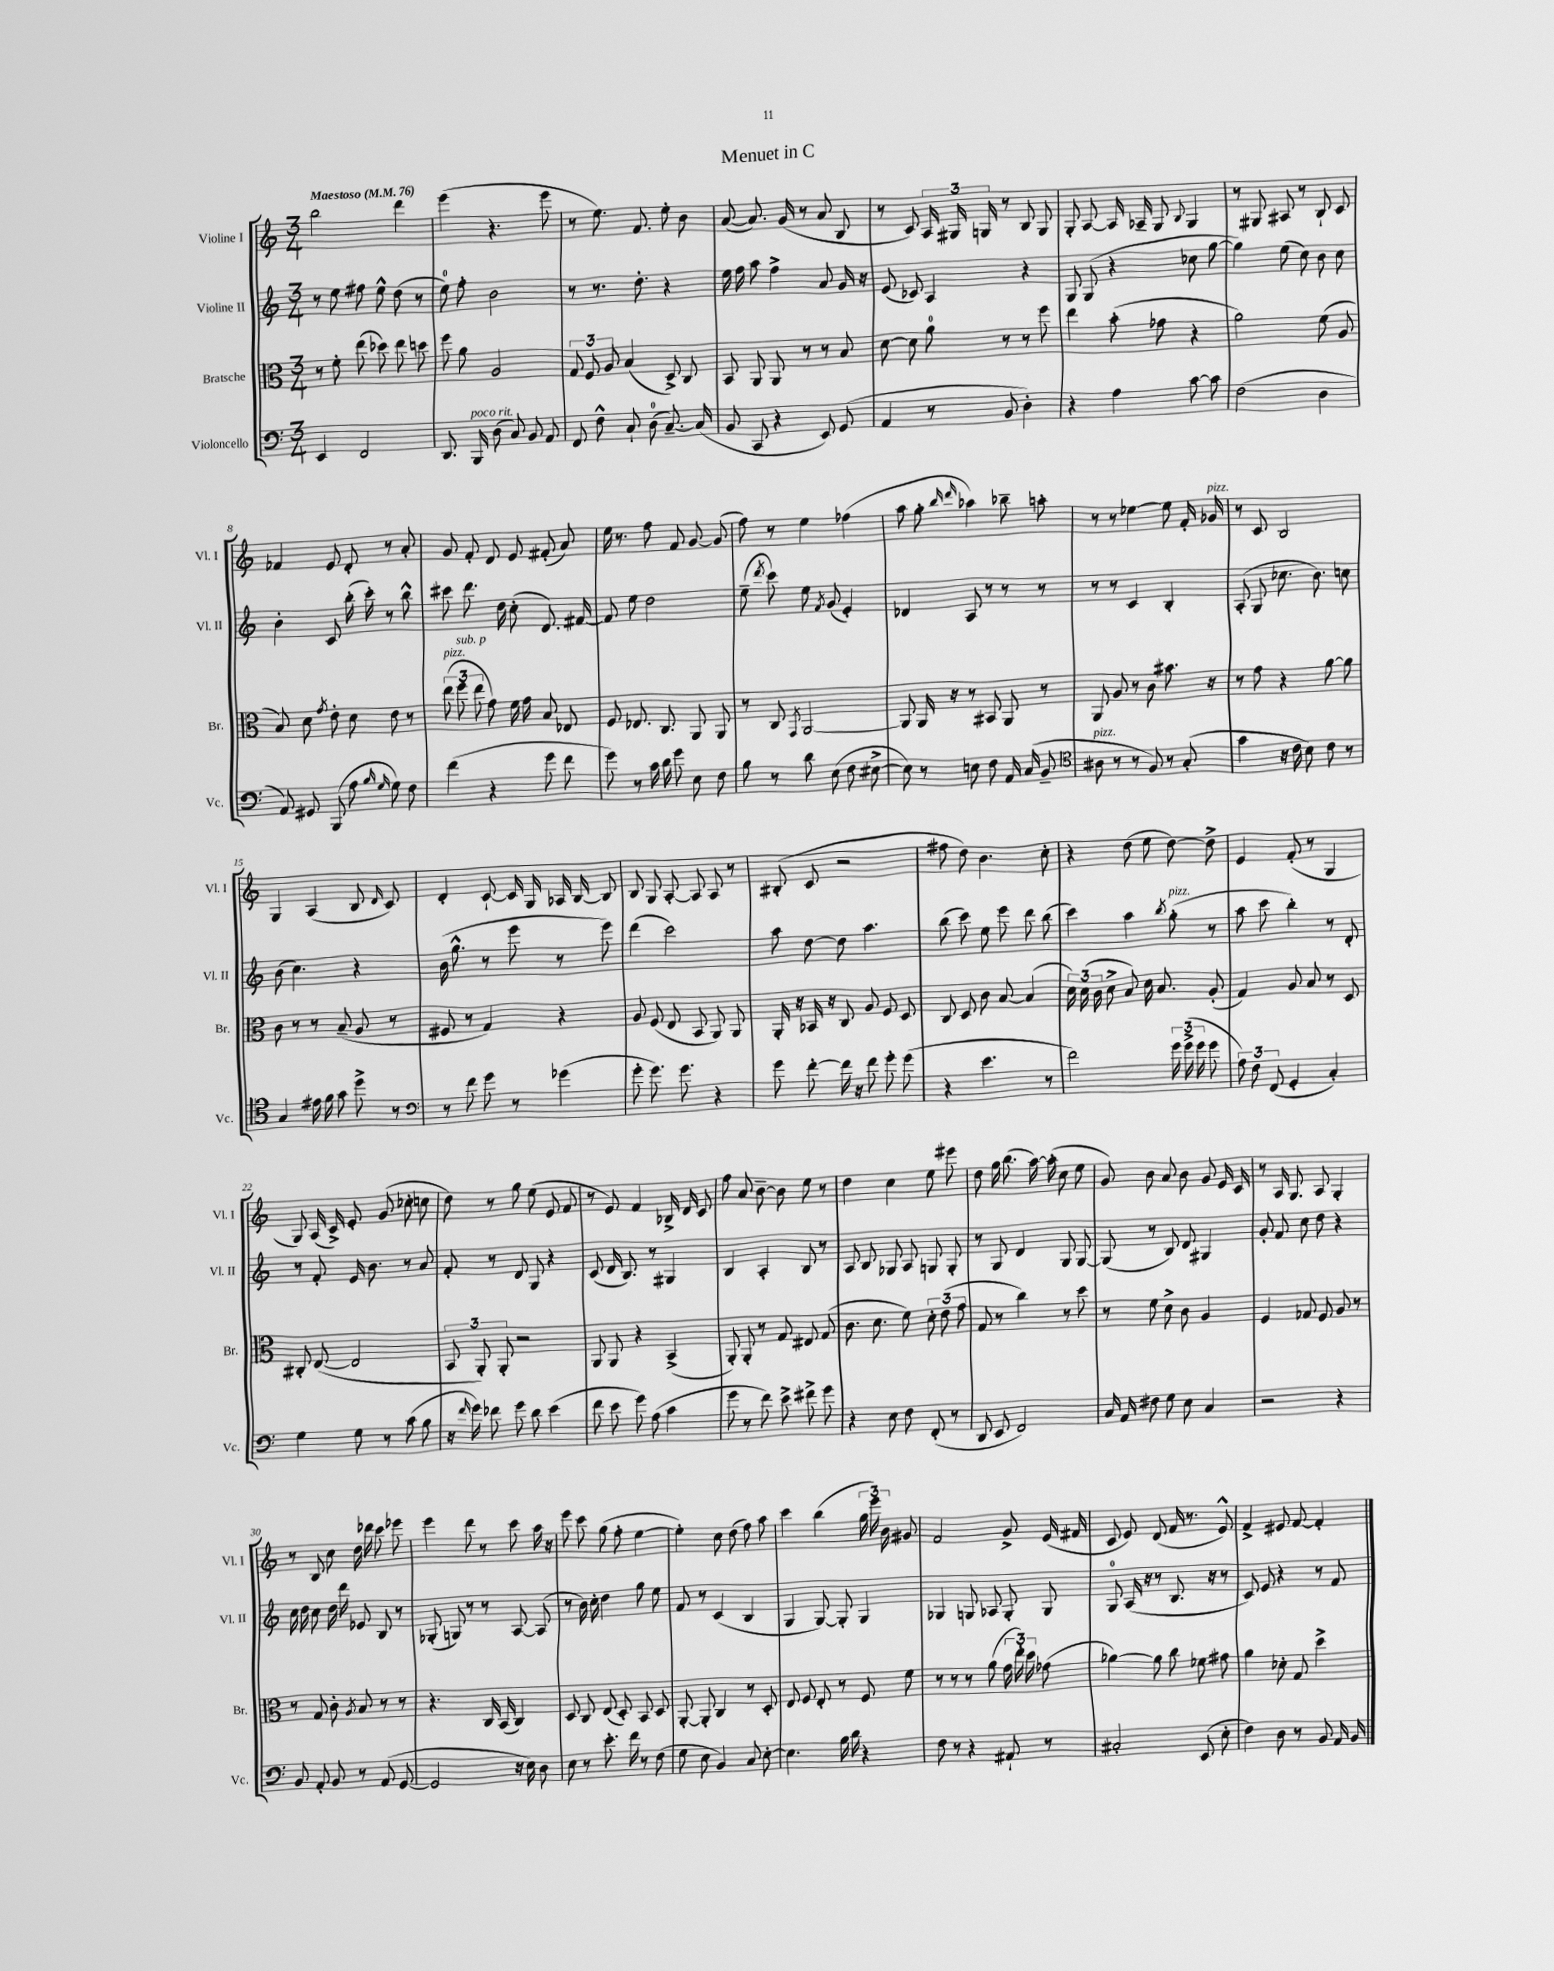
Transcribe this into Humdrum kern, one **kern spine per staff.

**kern	**kern	**kern	**kern
*staff4	*staff3	*staff2	*staff1
*clefF4	*clefC3	*clefG2	*clefG2
*k[]	*k[]	*k[]	*k[]
*M3/4	*M3/4	*M3/4	*M3/4
*MM76	*MM76	*MM76	*MM76
4EE	8r	8r	2bb
.	8f'	8ee	.
2FF	(8ee	8ff#	.
.	8dd-)	8ee^^	.
.	8ee	(8dd	4ddd
.	8dd	8r	.
=	=	=	=
8.DD	8ff	8ee)	(4eee
.	8a	8ff'	.
16BBB	.	.	.
(8D	2A	2b	4.r
8C)	.	.	.
8BB	.	.	.
8AA	.	.	8eee
=	=	=	=
8FF	12G	8r	8r
.	12F	.	.
8F^^	.	8.r	8.ee)
.	12A	.	.
8C`	(4B	.	.
.	.	8.dd'	8.f
(8D	.	.	.
[8.C~)	8D^)	4r	8ee'
.	8C	.	8b
(16C]	.	.	.
=	=	=	=
8BB	8BB	16ee	([8a
.	.	16ff	.
8CC	8AA	8aa	8.a])
4r	8AA	4ff^	.
.	.	.	(16g
.	8r	.	8r
8EE)	8r	8a	8a
(8GG	8B	16g	8B
.	.	16r	.
=	=	=	=
4AA	[8d	(8e	8r
.	8d]	8c-)	8c)
8r	8a	4A	24A
.	.	.	24G#
.	.	.	24G
8BB	8r	.	8r
4D')	8r	4r	8B
.	8ff	.	8G
=	=	=	=
4r	4ee	8G	8G'
.	.	(8G	[8A
4A	(8b'	4r	16A]
.	.	.	16A-~
.	8g-	.	8G
.	.	.	8qqB
[8c	4r	8cc-	4G
8c]	.	[8gg	.
=	=	=	=
(2F	2a)	4gg])	8r
.	.	.	8G#
.	.	(8ee	8A#
.	.	8cc)	8r
4D	(8f	8b	8B`
.	8A	8cc	8c
=	=	=	=
8AA)	8B)	4b'	4f-
8GG#	8d	.	.
.	8qg	.	.
(8BBB	8e'	8c	8e
8A	8d	(16bb'	8d'
.	.	16ccc')	.
16qqB	.	.	.
16qqG	.	.	.
8G)	8e	8r	8r
8F	8r	8bb^^	8a'
=	=	=	=
(4f	(12ee	8ccc#	8g
.	12ff	.	.
.	.	8.ddd	8f'
.	12ee	.	.
4r	8g)	.	8d
.	.	16dd	.
.	16f	(8cc'	8e
.	16g	.	.
8g	8B	8.d)	(8f#'
8f	8E-	.	8a)
.	.	[16f#	.
=	=	=	=
8g)	8F	8f#]	16ee
.	.	.	8.r
8r	8.E-	8ee	.
16c	.	2dd	8ff
16d	8.C	.	.
8g	.	.	8f
8E	8AA	.	[8g
8F	8AA	.	(8g]
=	=	=	=
8B	8r	(8ee~	8ff)
.	.	8qddd	.
8r	8C	8ccc)	8r
.	8qGG	.	.
8d	[2AA	8ee	4ee
.	.	8qf	.
(8E	.	(8g	.
8F	.	4e')	(4ff-
[8E#^	.	.	.
=	=	=	=
8E#])	8AA]	4d-	8aa
8r	16AA	.	8gg'
.	16r	.	.
.	.	.	16qqbb
.	.	.	16qqddd
8E	8r	8A	4aa-)
8F	8BB#	8r	.
16AA	8AA	8r	8bb-~
(16C	.	.	.
8BB~	8r	8r	8aa'
=	=	=	=
*clefC4	*	*	*
8A#	8AA	8r	8r
8r	8A	8r	8r
8r	8r	4c	[4ee-
8F)	8c	.	.
8r	8.b#	4B'	8ee-]
(8G'	.	.	16f'
.	16r	.	16g-
=	=	=	=
4g	8r	(8A'	8r
.	8g	8G	8c
16r	4r	8.cc-	2B
16c	.	.	.
8B)	.	.	.
.	.	8.b)	.
8c	[8a	.	.
8r	8a]	8cc	.
=	=	=	=
4G	8c	(8b	4G
.	8r	4.cc)	.
16e#	8r	.	(4A
16f	.	.	.
8g	(8B~	.	.
8dd^	8A	4r	8B
.	.	.	16qqd
8r	8r	.	8c)
=	=	=	=
*clefF4	*	*	*
8r	8F#	(16b	4d'
.	.	8.gg^^	.
8f	8r	.	.
8g	4G)	8r	[8c`
8r	.	8eee	16c]
.	.	.	16G
(4g-	4r	8r	16A-
.	.	.	[16B
.	.	8eee)	8B]
=	=	=	=
8g'	8A	(4ddd	8B
8.g)	(8F	.	8G
.	8E	2ccc)	[8A'
8.g	.	.	.
.	8BB	.	8A]
4r	8AA)	.	8A
.	8AA	.	8r
=	=	=	=
8g	16AA'	8aa	(8B#'
.	16r	.	.
[8f'	16BB-	[8dd	8c
.	16r	.	.
16f]	8C	8dd]	2r
16r	.	.	.
8f	8A	4.aa	.
8g'	8F	.	.
(8g	8D	.	.
=	=	=	=
4r	8C	(8bb	8ff#
.	8D	8ccc)	8dd)
4.e	8c	8ee	4.b
.	[8B	8eee	.
.	(4B]	8ddd	.
8r	.	(8bb	8cc'
=	=	=	=
2f)	24d)	4ccc)	4r
.	(24d	.	.
.	24c	.	.
.	8d^	.	.
.	8B)	4aa	(8dd
.	16d	.	8ee
.	8.B	.	.
.	.	8qbb	.
24g	.	(8gg'	[8dd)
(24g^	.	.	.
24g	.	.	.
8g	(8A'	8r	8dd^]
=	=	=	=
12A)	4G)	8aa	4e
12F	.	.	.
.	.	8ccc	.
(12FF	.	.	.
4GG'	8A	4bb')	(8f'
.	8B	.	8r
4C')	8r	8r	4G
.	8D	8d'	.
=	=	=	=
4G	8C#'	8r	8G)
.	([8E	8f'	(16A
.	.	.	16c^)
8G	2E]	16e	8e'
.	.	8.b	.
8r	.	.	(8g
(8c	.	8r	8cc-'
8B	.	8a	8cc
=	=	=	=
16r	12BB	8f'	8dd)
16qqf	.	.	.
16g)	.	.	.
.	12AA')	.	.
8f-	.	8r	8r
.	12AA'	.	.
8g	2r	8d	8gg
8d	.	8G	(8ee
(4e	.	4r	8e
.	.	.	8f
=	=	=	=
8f	8AA	(8c	8r
8e	8AA	16d	8e)
.	.	8.B)	.
8g)	4r	.	4f
(8A	.	8r	.
4c	(4BB^	4G#	16B-^
.	.	.	16d
.	.	.	8c
=	=	=	=
8g	8AA')	4B	8ff
8r	8AA'	.	8a
8f)	8r	4A'	[8b~
8e^	8G	.	8b]
8f#^	8E#	8B	8ee
8g	(8G	8r	8r
=	=	=	=
4r	8.c	8A	4dd
.	.	8B	.
.	8.d	.	.
8E	.	8G-	4cc
8F	8f)	8A	.
(8FF'	12d'	8G	8ee
.	(12e	.	.
8r	.	8G'	8eee#
.	12g	.	.
=	=	=	=
8DD	8G	8r	8dd
8EE	8r	8G	16gg
.	.	.	(8.bb
2FF)	4cc)	4d	.
.	.	.	[16aa)
.	.	.	(16aa']
.	8r	8G	8cc
.	8dd	[8G	8ee
=	=	=	=
16C	8r	(8G]	8g)
16AA	.	.	.
8F#	8f	8r	8b
8G	8d^	8B)	8a
8E	8c	8d	8b
4C	4A	4G#	8g
.	.	.	16e
.	.	.	16c
=	=	=	=
2r	4F	8g'	8r
.	.	8f	16A
.	.	.	8.G
.	8G-	8cc	.
.	8F	8dd	8A
4r	8A	4r	4G'
.	8r	.	.
=	=	=	=
8BB	8r	16cc	8r
.	.	16dd	.
8AA'	8G	8cc	8B
8BB	8c'	16dd	8cc
.	.	16ddd	.
.	8qA	.	.
8r	8B	8e-	16dd
.	.	.	16ddd-
(8AA	8r	8B	8ccc
[8GG	8r	8r	8eee-
=	=	=	=
2GG]	4.r	(8G-'	4eee
.	.	8G)	.
.	.	8r	8ddd
.	16C	8r	8r
.	(16BB	.	.
16r	4C)	[8A	8ccc
16E)	.	.	.
8D	.	(8A]	16aa
.	.	.	16r
=	=	=	=
8E	8D	8r	8eee
8r	8C	16b)	8ccc
.	.	16cc'	.
8.e'	(8E	4dd	(8gg
.	8D')	.	8ff'
16f	.	.	.
8r	8BB	8gg	[4ee
(8F	8D	8ee	.
=	=	=	=
8G	[8AA'	8f	4ee'])
8E	8AA']	8r	.
4BB)	4C	(4c	8cc
.	.	.	(8dd
8C	8r	4B	8ff)
[8E'	8D'	.	8aa
=	=	=	=
4.E]	8E	4G	4ccc
.	8F	.	.
.	8E'	[8G)	(4bb
16B	8r	8G']	.
16d	.	.	.
4r	8F	4G	24gg
.	.	.	24eee)
.	.	.	24b
.	8f	.	8g#
=	=	=	=
8F	8r	4G-	2f
8r	8r	.	.
4r	8r	8G	.
.	(8a	8A-	.
8AA#`	24g	8G'	8g^
.	24ee')	.	.
.	24dd	.	.
8r	(8g-	8G	(16e
.	.	.	16f#
=	=	=	=
2C#'	[4a-)	8G	8c
.	.	(16A	8e)
.	.	16r	.
.	8a-]	8r	(8d
.	8cc	8.B	16f
.	.	.	8.r
(8EE	8f-	.	.
.	.	16r	.
8E'	8g#	8r	8e^^)
=	=	=	=
4F)	4a	8c)	4f^
.	.	8e	.
8D	8d-'	4r	8e#
8r	8G	.	[8f
8BB	4dd^	8r	4f']
16AA	.	8f	.
16BB	.	.	.
==	==	==	==
*-	*-	*-	*-
